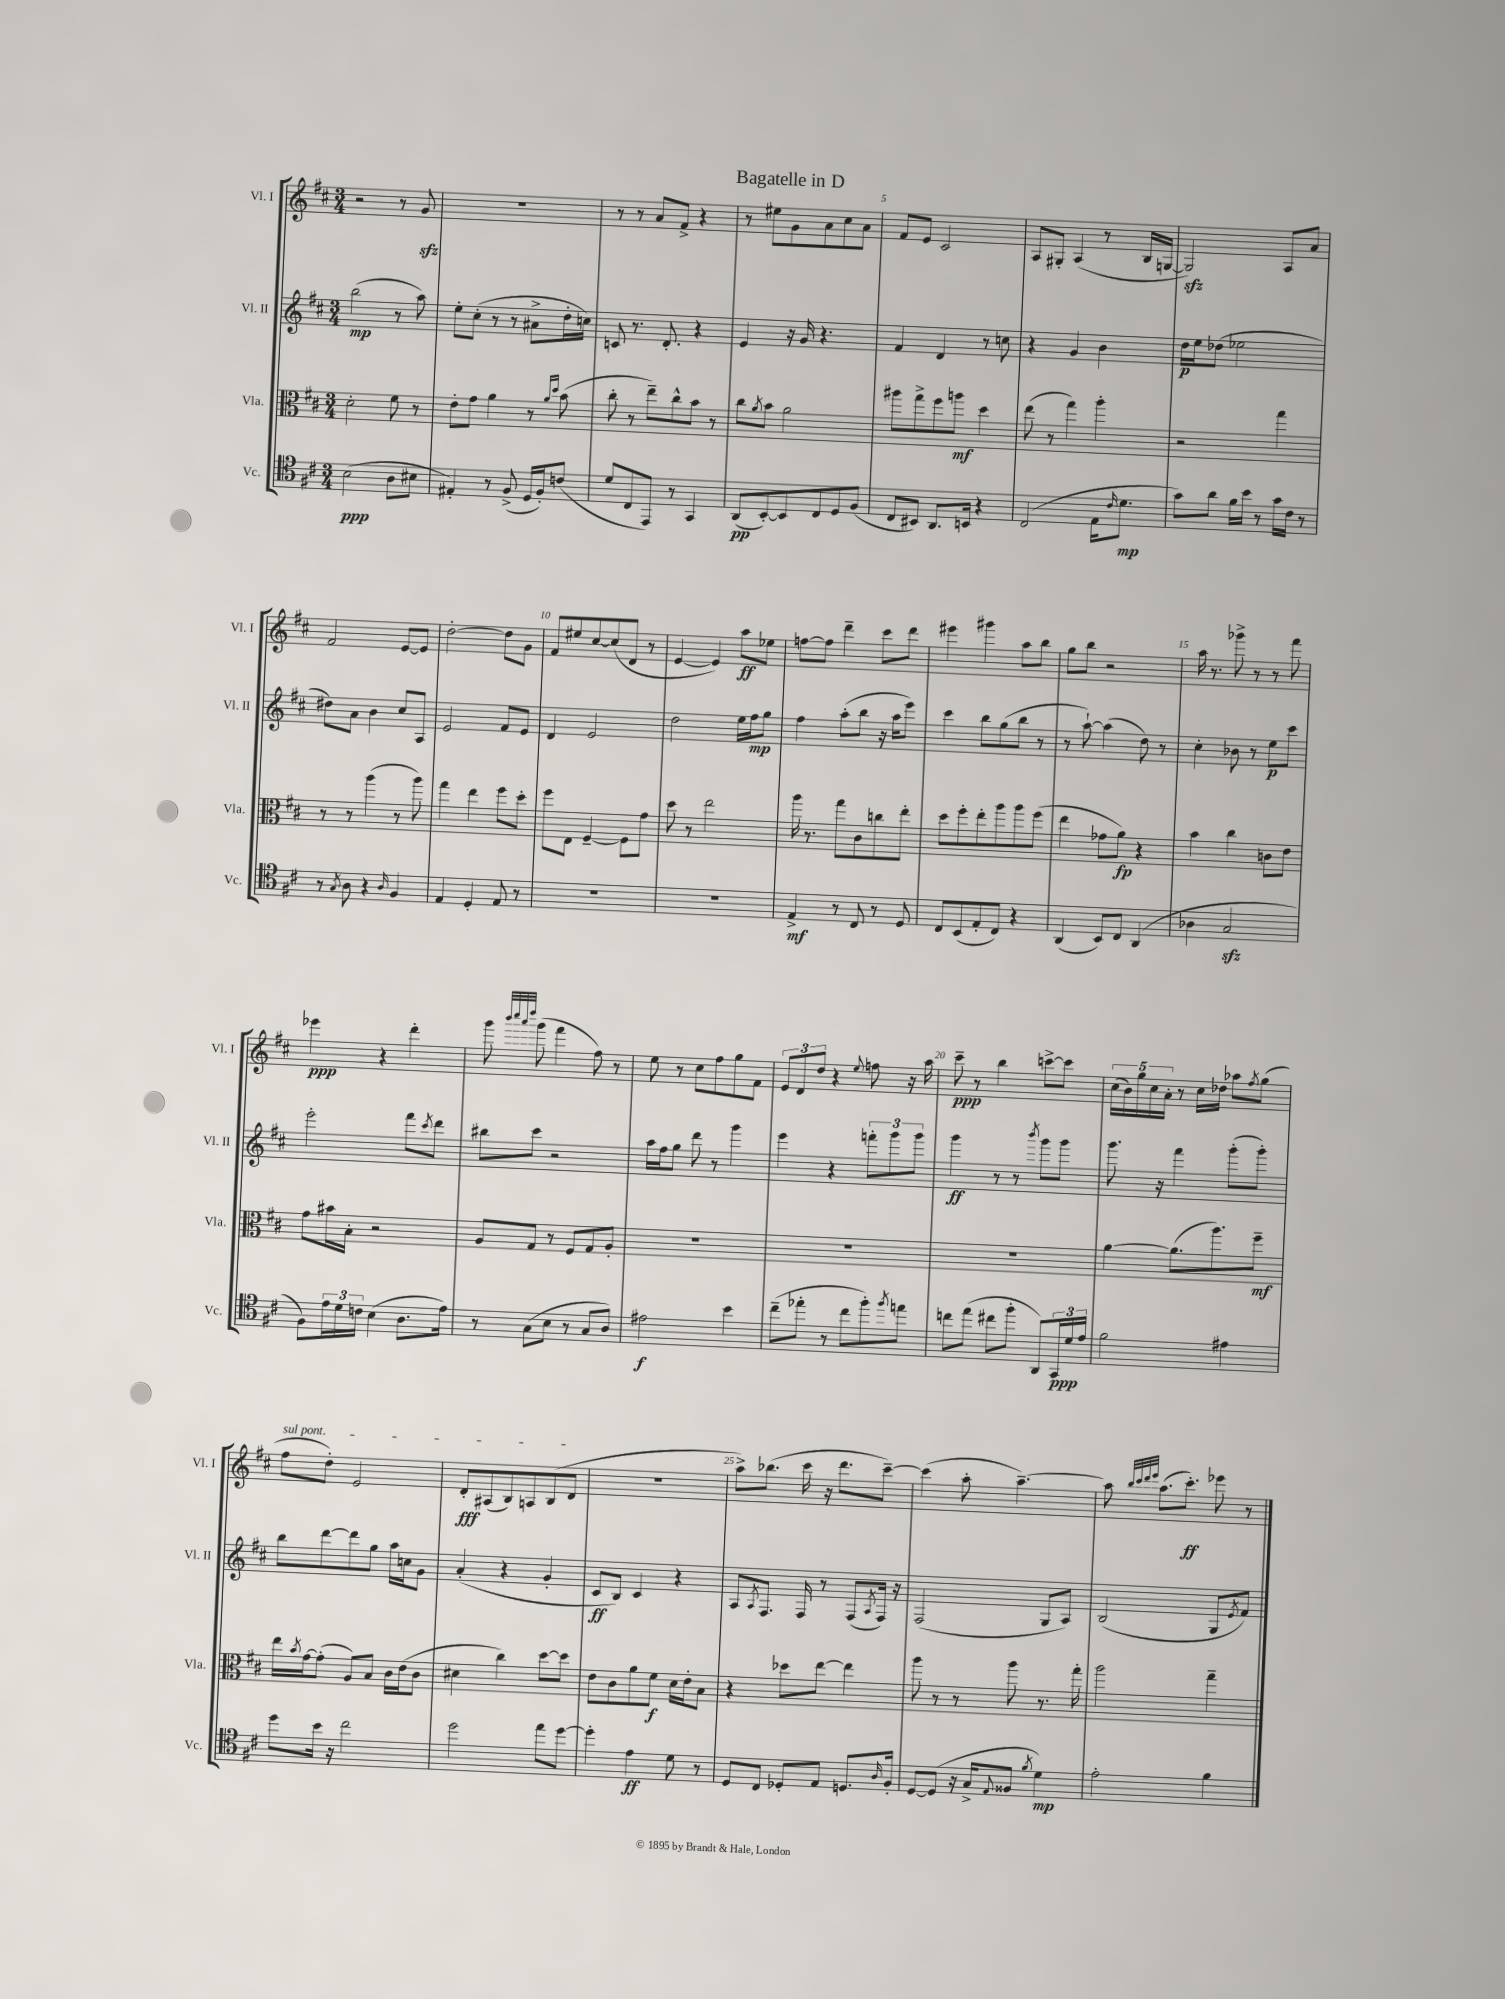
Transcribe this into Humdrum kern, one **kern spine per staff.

**kern	**kern	**kern	**kern
*staff4	*staff3	*staff2	*staff1
*clefC4	*clefC3	*clefG2	*clefG2
*k[f#c#]	*k[f#c#]	*k[f#c#]	*k[f#c#]
*M3/4	*M3/4	*M3/4	*M3/4
(2B\	2d'\	(2bb\	2r
8A\L	8f#\	8r	8r
8B#\J	8r	8aa\)	8g/
=	=	=	=
4E#'/)	8e'\L	8ee'\L	2.r
.	8g\J	(8cc#'\J	.
8r	4a\	8r	.
(8F#^/	.	8r	.
16D/LL	8r	8a#^\L	.
16F#'/J)	.	.	.
.	16qqa/LL	.	.
.	16qqdd/JJ	.	.
(8c/J	(8b\	16dd'\L	.
.	.	16cc\JJ)	.
=	=	=	=
8d/L	8cc#'\	8c/	8r
8C#/	8r	8.r	8r
8EE/J)	8ee~\L)	.	8a/L
.	.	8.d'/	.
8r	8cc#^^\	.	8f#^/J
4GG/	8b\J	4r	4r
.	8r	.	.
=	=	=	=
(8AA/L	8cc#\L	4e/	8r
.	8qa/	.	.
[8BB'/)	8b\J	.	8ee#\L
8BB/]	2a\	16r	8g\
.	.	16g/	.
8C#/	.	4.r	8a\
8D/	.	.	8cc#\
(8F#/J	.	.	8a\J
=	=	=	=
8C#/L	8aa#\L	4f#/	8f#/L
8BB#/J)	8gg^\	.	8e/J
8.AA/L	8ff#\	4d/	2c#/
.	8aa\J	.	.
16BB/Jk	.	.	.
4r	4dd\	8r	.
.	.	8cc\	.
=	=	=	=
(2C#/	(8ee\	4r	8A/L
.	8r	.	8G#'/J
.	4gg\)	4g/	(4A/
16E\LK	4aa'\	4b\	8r
16qqc#/	.	.	.
8.d\J	.	.	.
.	.	.	16B/LL
.	.	.	[16G/JJ
=	=	=	=
8g\L)	2r	16dd\LL	2G/])
.	.	16ee\J	.
8a\J	.	(8dd-\J	.
16f#\LL	.	2ee-\	.
16b\JJ	.	.	.
8r	.	.	.
16g\LL	4gg\	.	8A/L
16c#\JJ	.	.	.
8r	.	.	8a/J
=	=	=	=
8r	8r	8dd#\L)	2f#/
8qG/	.	.	.
8A\	8r	8a\J	.
4r	(4aa\	4b\	.
16qqA/	.	.	.
4F#/	8r	8cc#/L	[8e/L
.	8aa\)	8A/J	8e/]J
=	=	=	=
4E/	4gg\	2e/	[2dd'\
4D'/	4ee\	.	.
8E/	8ff#\L	8f#/L	8dd\]L
8r	8dd'\J	8e/J	8g\J
=	=	=	=
2.r	8ff#\L	4d/	8f#/L
.	8E\J	.	8ee#/
.	[4F#~/	2e/	[8cc#/
.	.	.	(8cc#/]
.	8F#\]L	.	8d/J
.	8g\J	.	8r
=	=	=	=
2.r	8dd\	2dd\	[4e/
.	8r	.	.
.	2ee\	.	4e/])
.	.	16ee\LL	8aa\L
.	.	16ff#\J	.
.	.	8gg\J	8ee-\J
=	=	=	=
4E^/	16aa\	4ff#\	[8ff\L
.	8.r	.	.
.	.	.	8ff\]J
8r	8gg\L	(8aa'\L	4ddd~\
8C#/	8c#\	8bb\J	.
8r	8cc\	16r	8ccc#\L
.	.	16aa\LK	.
8D/	8ee'\J	8eee\J)	8ddd\J
=	=	=	=
8C#/L	8dd\L	4ccc#\	4eee#\
(8BB/	8ff#'\	.	.
8E'/	8ee'\	8bb\L	4ggg#\
8C#/J)	8aa\	(8gg\	.
4r	8aa\	8bb\J	8aa\L
.	(8ff#\J	8r	8bb\J
=	=	=	=
(4AA/	4ee\	8r	8gg\L
.	.	[8aa`\)	8bb\J
8BB/L)	8g-\L	(4aa\]	2r
8C#/J	8a\J)	.	.
(4AA/	4r	8dd\)	.
.	.	8r	.
=	=	=	=
4A-\	4b\	4cc#'\	16aa\
.	.	.	8.r
2G/	4cc#\	8b-\	8ggg-^\
.	.	8r	8r
.	8c\L	8ee\L	8r
.	8e\J	8ccc#\J	8fff#\
=	=	=	=
8F#\L)	8g\L	2eee'\	4eee-\
24e\L	16b#\L	.	.
24d\	.	.	.
.	16B'\JJ	.	.
24c\JJ	.	.	.
(4B\	2r	.	4r
8.A\L	.	8fff#\L	4ddd'\
.	.	8qccc#/	.
.	.	8ddd\J	.
16e\Jk)	.	.	.
=	=	=	=
8r	8A/L	8bb#\L	8ggg\
.	.	.	32qqbbb/LLL
.	.	.	32qqcccc#/
.	.	.	32qqaaa/
.	.	.	32qqdddd/JJJ
(8G\L	8G/J	8ccc#\J	(8ggg\
8B\J	8r	2r	4fff#\
8r	8F#/L	.	.
8G/L	8G/	.	8ff#\)
8A/J)	8A'/J	.	8r
=	=	=	=
2e#\	2.r	16aa\LL	8ee\
.	.	16ff#\J	.
.	.	8gg\J	8r
.	.	8ddd\	8cc#\L
.	.	8r	8ff#\
4b\	.	4ggg\	8gg\
.	.	.	8f#\J
=	=	=	=
(8cc#~\L	2.r	4eee\	12e/L
.	.	.	12d/
8ee-'\J	.	.	.
.	.	.	12dd/J
8r	.	4r	4r
8cc#\L	.	.	.
.	.	.	8qqee/
8ff#'\)	.	12fff'\L	8ff\
.	.	12ggg\	.
8qff#/	.	.	.
8ee\J	.	.	16r
.	.	12ggg\J	.
.	.	.	16aa\
=	=	=	=
8cc\L	2.r	4ggg\	8ccc#~\
(8ee\J	.	.	8r
8cc#\L	.	8r	4bb\
8ff#'\J	.	8r	.
.	.	8qbbb/	.
8AA/L)	.	8ggg\L	[8ccc^\L
24GG/L	.	8ggg\J	8ccc\]J
24d/	.	.	.
24e/JJ	.	.	.
=	=	=	=
2f#\	[4a\	8.ggg\	(20cc#\LL
.	.	.	20b\)
.	.	.	20gg\
.	.	.	20cc#\
.	.	16r	.
.	.	.	20a'\JJ
.	(8.a\]L	4fff#\	8r
.	.	.	16cc#\LL
.	8.aa\)	.	16dd-\JJ
4e#\	.	(8ggg'\L	8aa-\L
.	.	.	8qff#/
.	8ff#~\J	8ggg'\J)	(8gg\J
=	=	=	=
8dd\L	16ee\LL	8bb\L	8ff#\L
.	8qb/	.	.
.	[16g\J	.	.
16b\Jk	(8g'\]J	[8ddd\	8dd'\J)
16r	.	.	.
2cc#\	8A/L)	8ddd\]	2e/
.	8B/J	8gg\J	.
.	16c#\LL	16aa\LL	.
.	(16e\J	16cc\J	.
.	8c#\J	8g\J	.
=	=	=	=
2dd\	4d#\	(4a'/	8d'/L
.	.	.	(8A#/
.	4cc#\)	4r	8B/)
.	.	.	8A/
8ee\L	[8dd\L	4g'/	(8B/
[8dd\J	8dd\]J	.	8d/J
=	=	=	=
4dd'\]	8e\L	8c#/L	2.r
.	8c#\	8B/J)	.
4e\	8a\	4c#/	.
.	8f#\J	.	.
8d\	16d\LL	4r	.
.	16e'\J	.	.
8r	8B\J	.	.
=	=	=	=
8D/L	4r	8A/L	8aa^\L)
.	.	8qA/	.
8C#/J	.	8.F#/J	(8.bb-\J
8D-'/L	8dd-\L	.	.
.	.	16F#/	16ccc#\
8E/J	[8ee\J	8r	16r
.	.	.	8.ddd\L
8.D/L	4ee\]	(8F#/L	.
.	.	8qA/	.
.	.	16F#/Jk)	[8ccc#~\J)
16qqA/	.	.	.
16F#'/Jk	.	16r	.
=	=	=	=
[8D/L	8aa\	(2F#/	(4ccc#\]
(8D/]J	8r	.	.
16r	8r	.	8aa'\
16G^/LK	.	.	.
8qqE/	.	.	.
8F##/J	8aa\	.	[4.aa~\)
8qf#/	.	.	.
4d\)	8.r	8G/L	.
.	.	8A/J)	.
.	16gg'\	.	.
=	=	=	=
2e'\	2aa\	(2B/	8aa\]
.	.	.	32qqbb/LLL
.	.	.	32qqccc#/
.	.	.	32qqddd/
.	.	.	32qqeee/JJJ
.	.	.	(8.aa\L
.	.	.	8.ccc#'\J)
4f#\	4gg~\	8G/L	8eee-\
.	.	8qe/	.
.	.	8f#/J)	8r
==	==	==	==
*-	*-	*-	*-
